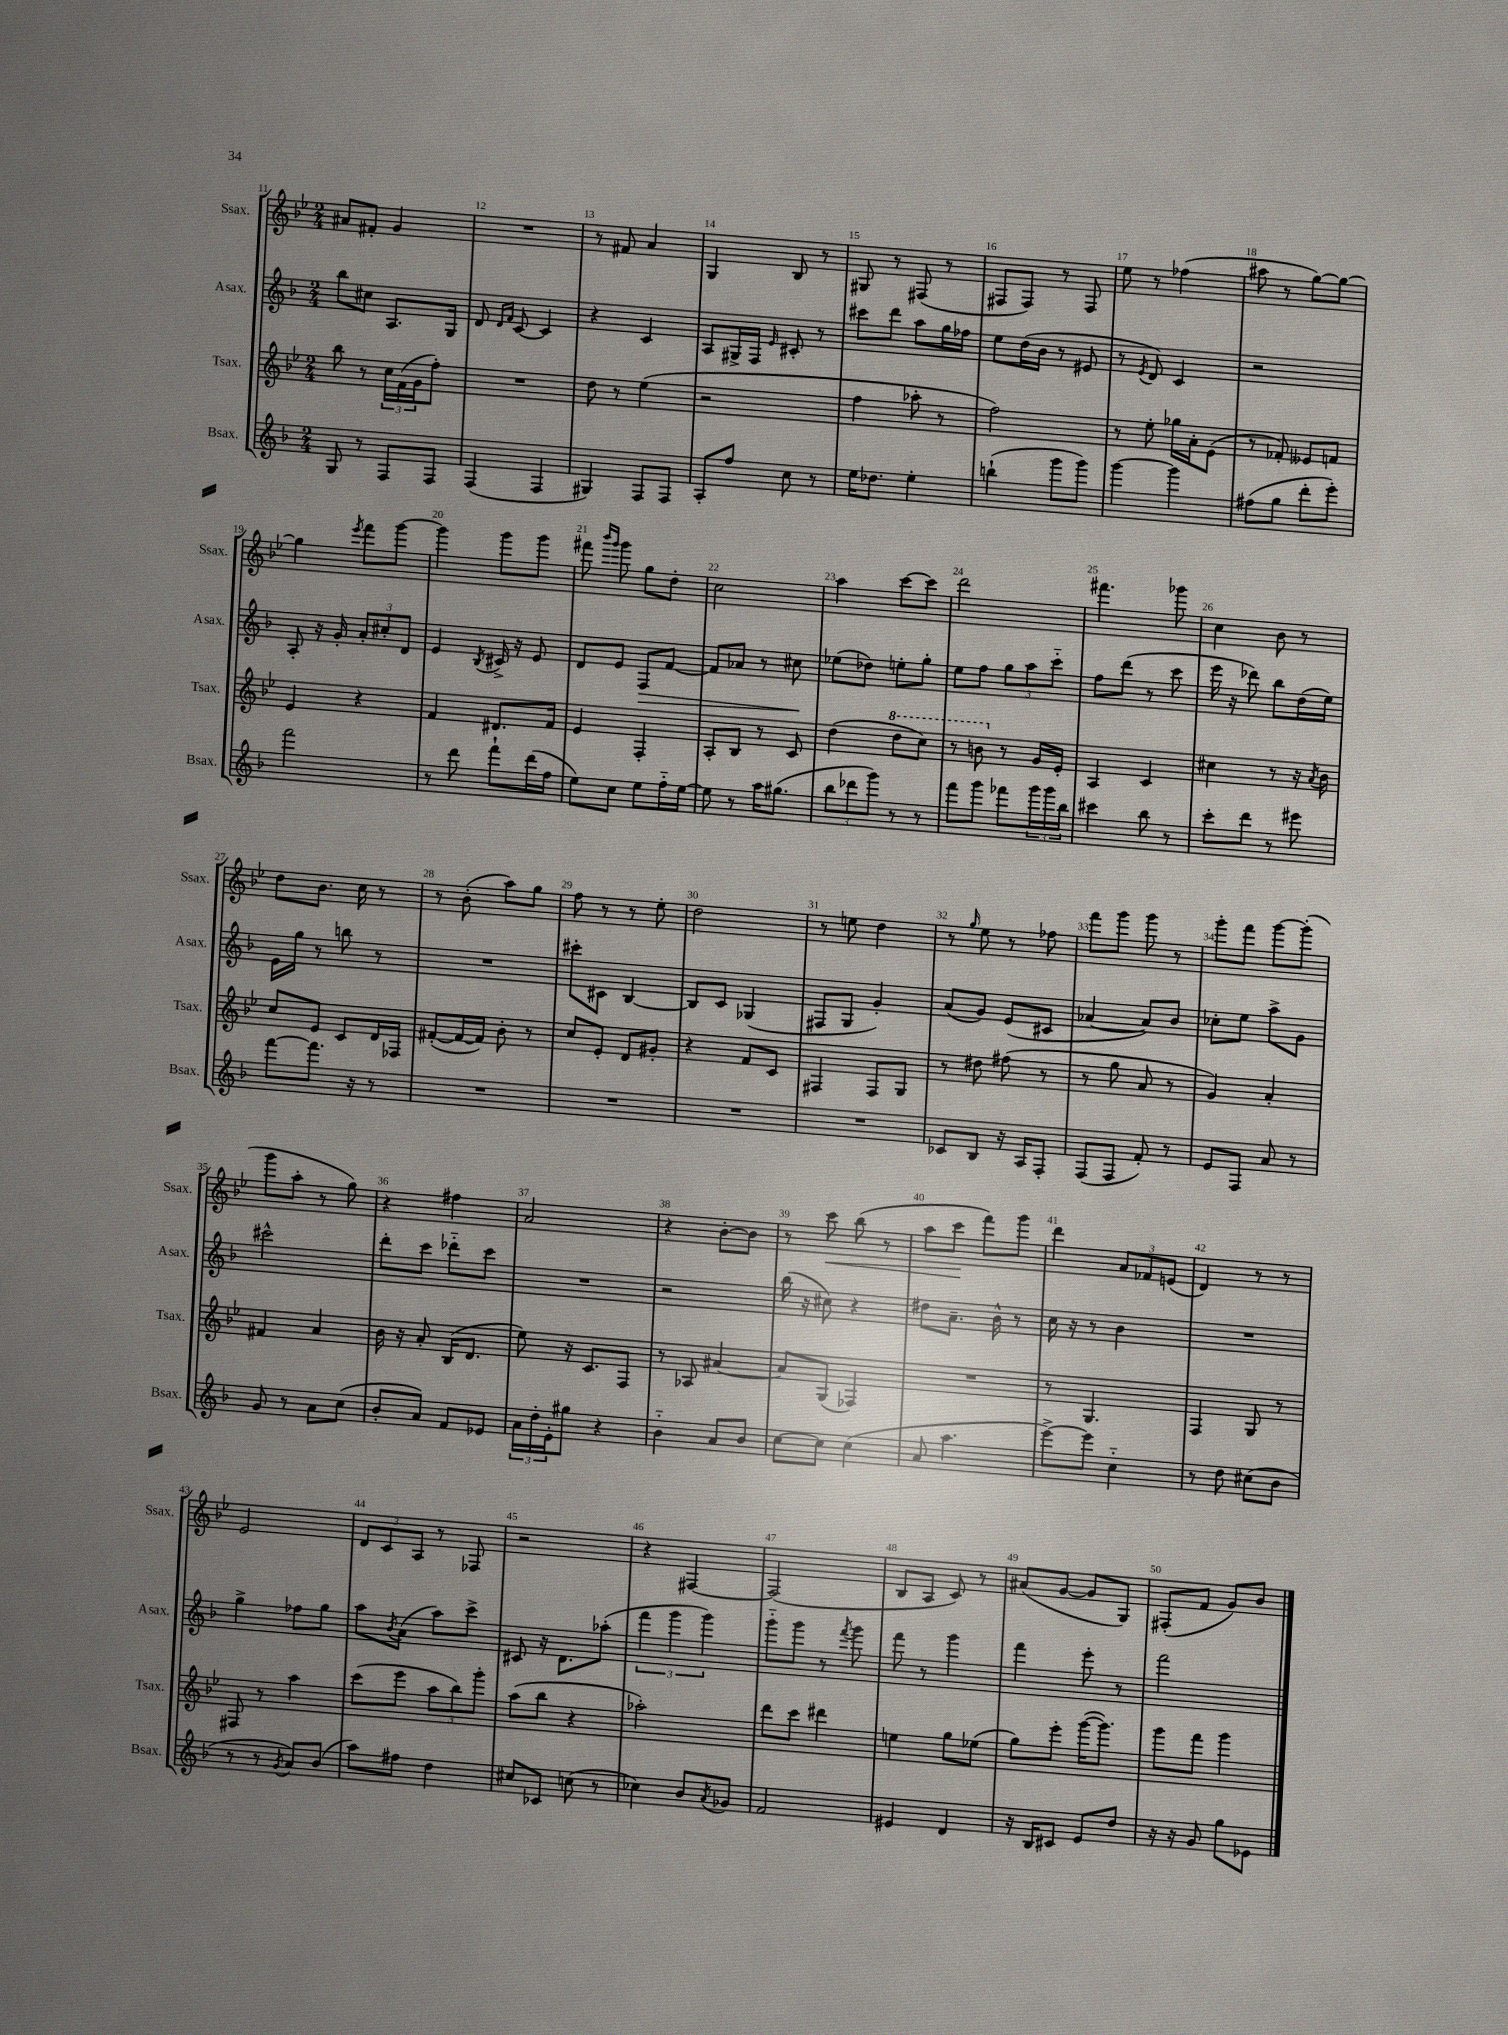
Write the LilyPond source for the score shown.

<<
\new StaffGroup <<
\new Staff = "s0" \with { instrumentName = "Ssax." shortInstrumentName = "Ssax." } {
    \clef treble \key bes \major \numericTimeSignature \time 2/4
    ais'8 fis'8-. g'4 |
    R2 |
    r8 fis'8 a'4 |
    g4 bes8 r8 |
    gis8 r8 fis8( r8 |
    fis8 fis8) r8 fis8 |
    ees''8 r8 fes''4( |
    ais''8 r8 g''8~) g''8~ |
    g''4 \acciaccatura { ees'''8 } f'''8 g'''8~ |
    g'''4 g'''8 g'''8 |
    fis'''8 \grace { bes'''16 g'''16 } g'''8 g''8 d''8-. |
    c''2 |
    a''4 c'''8~ c'''8 |
    d'''2 |
    fis'''4. ges'''8 |
    c''4 bes'8 r8 |
    d''8 bes'8. c''16 r8 |
    r8 bes'8-.( a''8) g''8 |
    f''8 r8 r8 ees''8-. |
    d''2 |
    r8 e''8 d''4 |
    r8 \grace { g''16 } ees''8 r8 fes''8 |
    f'''8 g'''8 g'''8 r8 |
    g'''8-. f'''8 g'''8~ g'''8-.( |
    g'''8 a''8-. r8 g''8) |
    r4 fis''4 |
    a'2 |
    r4 bes'8~-. bes'8 |
    r8 c'''8\< bes''8( r8 |
    a''8 c'''8\! f'''8) g'''8 |
    d'''4 \tuplet 3/2 { a'8 fes'8 e'8( } |
    d'4) r8 r8 |
    ees'2 |
    \tuplet 3/2 { d'8 c'8 a8 } r8 fes8 |
    r2 |
    r4 fis4~ |
    fis2( |
    bes8 a8 c'8) r8 |
    ais'8( g'8~ g'8 g8) |
    fis8-.( f'8 g'8) bes'8 \bar "|." |
}
\new Staff = "s1" \with { instrumentName = "Asax." shortInstrumentName = "Asax." } {
    \clef treble \key f \major \numericTimeSignature \time 2/4
    bes''8 cis''8 a8. g16 |
    d'8 \grace { d'16 f'16 } c'8~ c'4 |
    r4 c'4 |
    a8 gis16-> f16 \grace { e'16 } cis'8-. r8 |
    cis'''8 d'''8 a''8 g''16 fes''16 |
    e''8 d''16( bes'16 r8 eis'8 |
    r8 \acciaccatura { e'8 } d'8) c'4 |
    r2 |
    a8-. r16 g'16-. \tuplet 3/2 { a'8-. cis''8-. d'8 } |
    e'4 \acciaccatura { bes8 } cis'16-> r16 e'8 |
    d'8 e'8 f8\> f'8~ |
    f'8 aes'8 r8 cis''8\! |
    ees''8( des''8) e''8-. g''8-. |
    e''8 f''8 \tuplet 3/2 { g''8 a''8 c'''8-_ } |
    f''8 d'''8( r8 c'''8 |
    e'''16 r16 des'''8) bes''8 d''16( e''16) |
    e'16 g''16 r8 b''8 r8 |
    R2 |
    cis'''8-. cis'8 bes4~ |
    bes8 c'8 ges4( |
    fis8 g8 g'4-.) |
    a'8( g'8) e'8( cis'8 |
    aes'4~ aes'8) bes'8 |
    ces''8-. e''8 a''8-> g'8 |
    cis'''2-^ |
    d'''8-. c'''8 des'''8-_ c'''8 |
    R2 |
    r2 |
    bes''16( r16 cis''8) r4 |
    dis''8 a'8.-- bes'16-^ r8 |
    c''16 r16 r8 bes'4 |
    R2 |
    g''4-> fes''8 g''8 |
    a''8 \acciaccatura { bes'8 } a'8( a''8) c'''8-> |
    cis'8 r16 d'8. aes''8-.( |
    \tuplet 3/2 { f'''4 g'''4 g'''4) } |
    g'''8-_ g'''8 r8 \acciaccatura { f'''8 } g'''8 |
    f'''8 r8 g'''4 |
    f'''4 e'''8-. r8 |
    f'''2 \bar "|." |
}
\new Staff = "s2" \with { instrumentName = "Tsax." shortInstrumentName = "Tsax." } {
    \clef treble \key bes \major \numericTimeSignature \time 2/4
    bes''8 r8 \tuplet 3/2 { c''16 f'16( g'16 } f''8-.) |
    R2 |
    d''8 r8 ees''4( |
    r2 |
    f''4 aes''8-. r8 |
    f''2) |
    r8 ees''8-. ges''16 a'16-. ees'8( |
    r8 fes'8-.) eeses'8 f'8 |
    ees'4 r4 |
    f'4 dis'8. f'16 |
    ees'4 f4-. |
    a8-. bes8 r8 c'8 |
    d''4( \ottava #1 d'''8 c'''8) |
    r8 b''8 \ottava #0 r8 g'16 ees'16-. |
    a4 c'4 |
    cis''4 r8 r16 \acciaccatura { a'8 } bes'16 |
    c''8 ees'8 c'8 d'16 fes16 |
    fis'8~-.( fis'16~ fis'16) bes'8-. r8 |
    c''8 ees'8-. d'8 gis'8-. |
    r4 f'8 c'8 |
    fis4 fis8 g8 |
    r8 dis''8 fis''8( r8 |
    r8 g''8 a'8 r8 |
    g'4) a'4-. |
    fis'4 a'4 |
    bes'16 r16 a'8-. bes16( d'8. |
    ees''8) r16 c'8. f8 |
    r8 aes8 ais'4~ |
    ais'8 g8( fes4) |
    R2 |
    r8 g4. |
    f4 g8 r8 |
    fis8 r8 a''4 |
    c'''8( ees'''8 \tuplet 3/2 { a''8 bes''8) g'''8-. } |
    a''8( bes''8 r4 |
    aes''2-.) |
    d'''8 c'''8 dis'''4 |
    e''4 g''8 ees''8( |
    g''8) ees'''8-. g'''16~( g'''8.) |
    g'''8 f'''8 g'''4 \bar "|." |
}
\new Staff = "s3" \with { instrumentName = "Bsax." shortInstrumentName = "Bsax." } {
    \clef treble \key f \major \numericTimeSignature \time 2/4
    g8 r8 f8 f8 |
    f4( f4 |
    gis4) f8 f8 |
    a8-. f''8 c''8 r8 |
    e''16 des''8. e''4-. |
    b''4-!( g'''8 g'''8) |
    g'''4~ g'''4 |
    fis''8( g''8 d'''8-. e'''8-.) |
    f'''2 |
    r8 d'''8 f'''8-! d'''16( f''16 |
    e''8) c''8 e''8 f''16-_ e''16~ |
    e''8 r8 a''16 gis''8.( |
    \tuplet 3/2 { bes''8 des'''8 g'''8) } r8 r8 |
    f'''8 g'''8 fes'''8 \tuplet 3/2 { g'''16 g'''16 bes''16 } |
    cis'''4 bes''8 r8 |
    c'''8-. d'''8 r8 eis'''8 |
    f'''8~ f'''8. r16 r8 |
    R2 |
    R2 |
    R2 |
    R2 |
    ces'8 bes8 r16 a16 f8-. |
    f8( f8 f'8-.) r8 |
    e'8 f8 a'8 r8 |
    g'8 r8 a'8 c''8( |
    bes'8-. a'8) f'8 ees'8 |
    \tuplet 3/2 { a'16 d''16-. e'16-. } gis''8 r4 |
    bes'4-_ a'8 bes'8 |
    c''8~ c''8 c''4( |
    a'8 a''4. |
    e'''8~->) e'''8 c''4-_ |
    r8 d''8 cis''8( bes'8 |
    r8 r8 \acciaccatura { g'8 } a'8) bes'8( |
    a''8) fis''8 d''4 |
    cis''8 ces'8 c''8( r8 |
    ces''4) bes'8 \acciaccatura { a'8 } ges'8 |
    f'2 |
    eis'4 d'4 |
    r16 bes16 cis'8 e'8 d''8 |
    r16 r16 g'8 g''8 ees'8 \bar "|." |
}
>>
>>
\layout { \context { \Score currentBarNumber = #11 \override BarNumber.break-visibility = ##(#f #t #t) barNumberVisibility = #all-bar-numbers-visible } }
